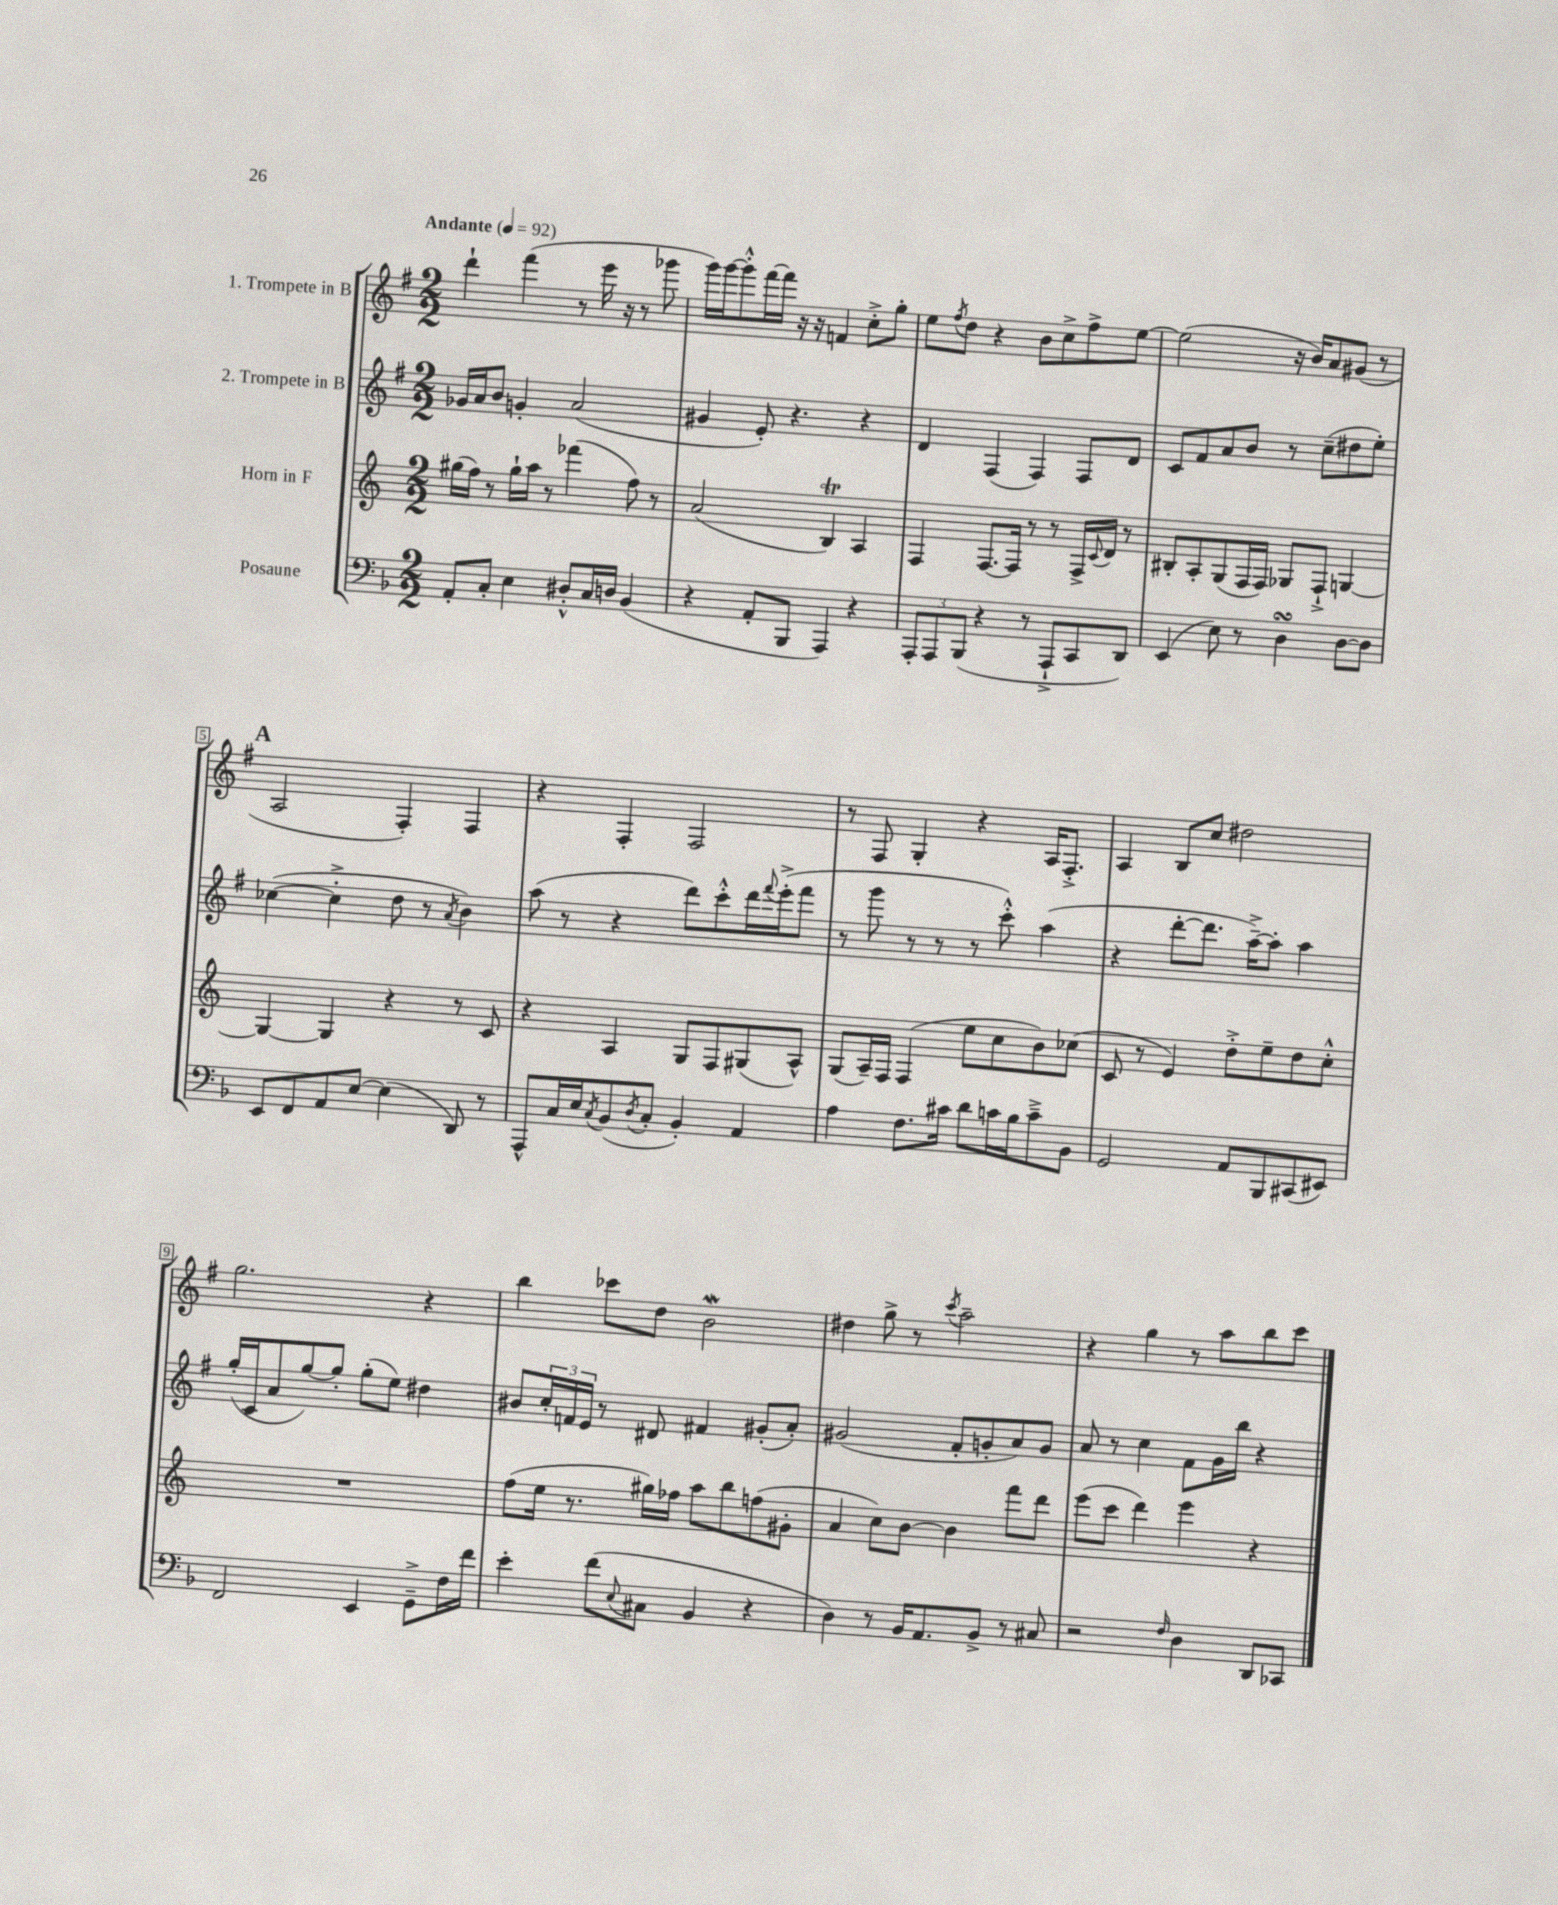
<<
\new StaffGroup <<
\new Staff = "s0" \with { instrumentName = "1. Trompete in B" } {
    \clef treble \key g \major \numericTimeSignature \time 2/2 \tempo "Andante" 4 = 92
    d'''4-! fis'''4( r8 e'''16 r16 r8 ges'''8 |
    g'''16) g'''16~ g'''8-.-^ fis'''16~ fis'''16 r16 r16 f'4 c''8-.-> g''8-. |
    e''8 \acciaccatura { fis''8 } d''8 r4 b'8 c''8-> fis''8-> e''8~ |
    e''2( r16 b'16) a'8 gis'8( r8 |
    \mark \markup { \bold "A" } a2 fis4-.) fis4 |
    r4 fis4-. fis2 |
    r8 fis8 g4-. r4 a16 fis8.-.-> |
    a4 b8 c''8 dis''2 |
    g''2. r4 |
    b''4 ces'''8 d''8 b'2\mordent |
    dis''4 g''8-> r8 \acciaccatura { c'''8 } a''2-- |
    r4 g''4 r8 a''8 b''8 c'''8 \bar "|." |
}
\new Staff = "s1" \with { instrumentName = "2. Trompete in B" } {
    \clef treble \key g \major \numericTimeSignature \time 2/2
    ges'16 a'16 b'8 g'4-. a'2( |
    gis'4 e'8-.) r4. r4 |
    d'4 fis4( fis4) fis8 d'8 |
    c'8 fis'8 a'8 b'8 r8 c''8--( dis''8 e''8-.) |
    \mark \markup { \bold "A" } ces''4~( ces''4-.-> d''8 r8 \acciaccatura { a'8 } b'4) |
    a''8( r8 r4 d'''8) c'''8-.-^ d'''16 \appoggiatura { fis'''8 } e'''16-.->( fis'''8 |
    r8 g'''8 r8 r8 r8 c'''8-.-^) a''4( |
    r4 d'''8~-. d'''8. a''16~--->) a''8-. a''4 |
    g''16-.( c'16 a'8 g''8~) g''8-. g''8-.( e''8) dis''4 |
    bis'8 \tuplet 3/2 { c''16-. f'16 e'16 } r8 dis'8 fis'4 gis'8-.( a'8-.) |
    gis'2( fis'8-. g'8-. a'8) g'8 |
    a'8 r8 c''4 fis'8 g'16 b''16 r4 \bar "|." |
}
\new Staff = "s2" \with { instrumentName = "Horn in F" } {
    \clef treble \key c \major \numericTimeSignature \time 2/2
    gis''16( f''16) r8 gis''16-! a''16 r8 fes'''4( f''8) r8 |
    a'2( b4\trill) a4 |
    f4 f8.~ f16 r8 r8 f16-> \appoggiatura { c'8 } d'16 r8 |
    bis8-. a8-. g8( f16 f16) ges8 f8-!-> g4~ |
    \mark \markup { \bold "A" } g4~ g4 r4 r8 c'8 |
    r4 a4 g8 f8 gis8( a8-^) |
    g8( a16--) f16 f4( e''8 c''8 b'8) ces''8( |
    c'8 r8 e'4) d''8-.-> e''8-- d''8 c''8-.-^ |
    R1 |
    f''8( e''16 r8. gis''16) fes''16 a''8 b''8 f''8( gis'8-. |
    a'4 c''8) b'8~ b'4 f'''8 d'''8 |
    e'''8( c'''8 d'''4) e'''4 r4 \bar "|." |
}
\new Staff = "s3" \with { instrumentName = "Posaune" } {
    \clef bass \key f \major \numericTimeSignature \time 2/2
    a,8-. c8-. e4 dis8-.-^ c16 d16 bes,4( |
    r4 a,8-. bes,,8 a,,4) r4 |
    \tuplet 3/2 { a,,8-. a,,8 bes,,8( } r4 r8 a,,8-!-> c,8 d,8) |
    e,4( e8) r8 d4\turn d8~ d8 |
    \mark \markup { \bold "A" } e,8 f,8 a,8 e8~ e4( d,8) r8 |
    a,,8-^ c16 e16 \acciaccatura { c8 } bes,8( \acciaccatura { d8 } c8-. bes,4-.) a,4 |
    a4 f8. cis'16 d'8 c'16 bes16 c'8---> bes,8 |
    g,2 a,8 bes,,8 cis,8( eis,8) |
    f,2 e,4 g,8---> f16 f'16 |
    e'4-. f'8( \appoggiatura { e8 } cis8 bes,4 r4 |
    d4) r8 bes,16 a,8. bes,8-> r8 cis8 |
    r2 \grace { f16 } d4 d,8 ces,8 \bar "|." |
}
>>
>>
\layout { \context { \Score \override BarNumber.stencil = #(make-stencil-boxer 0.1 0.3 ly:text-interface::print) } }
